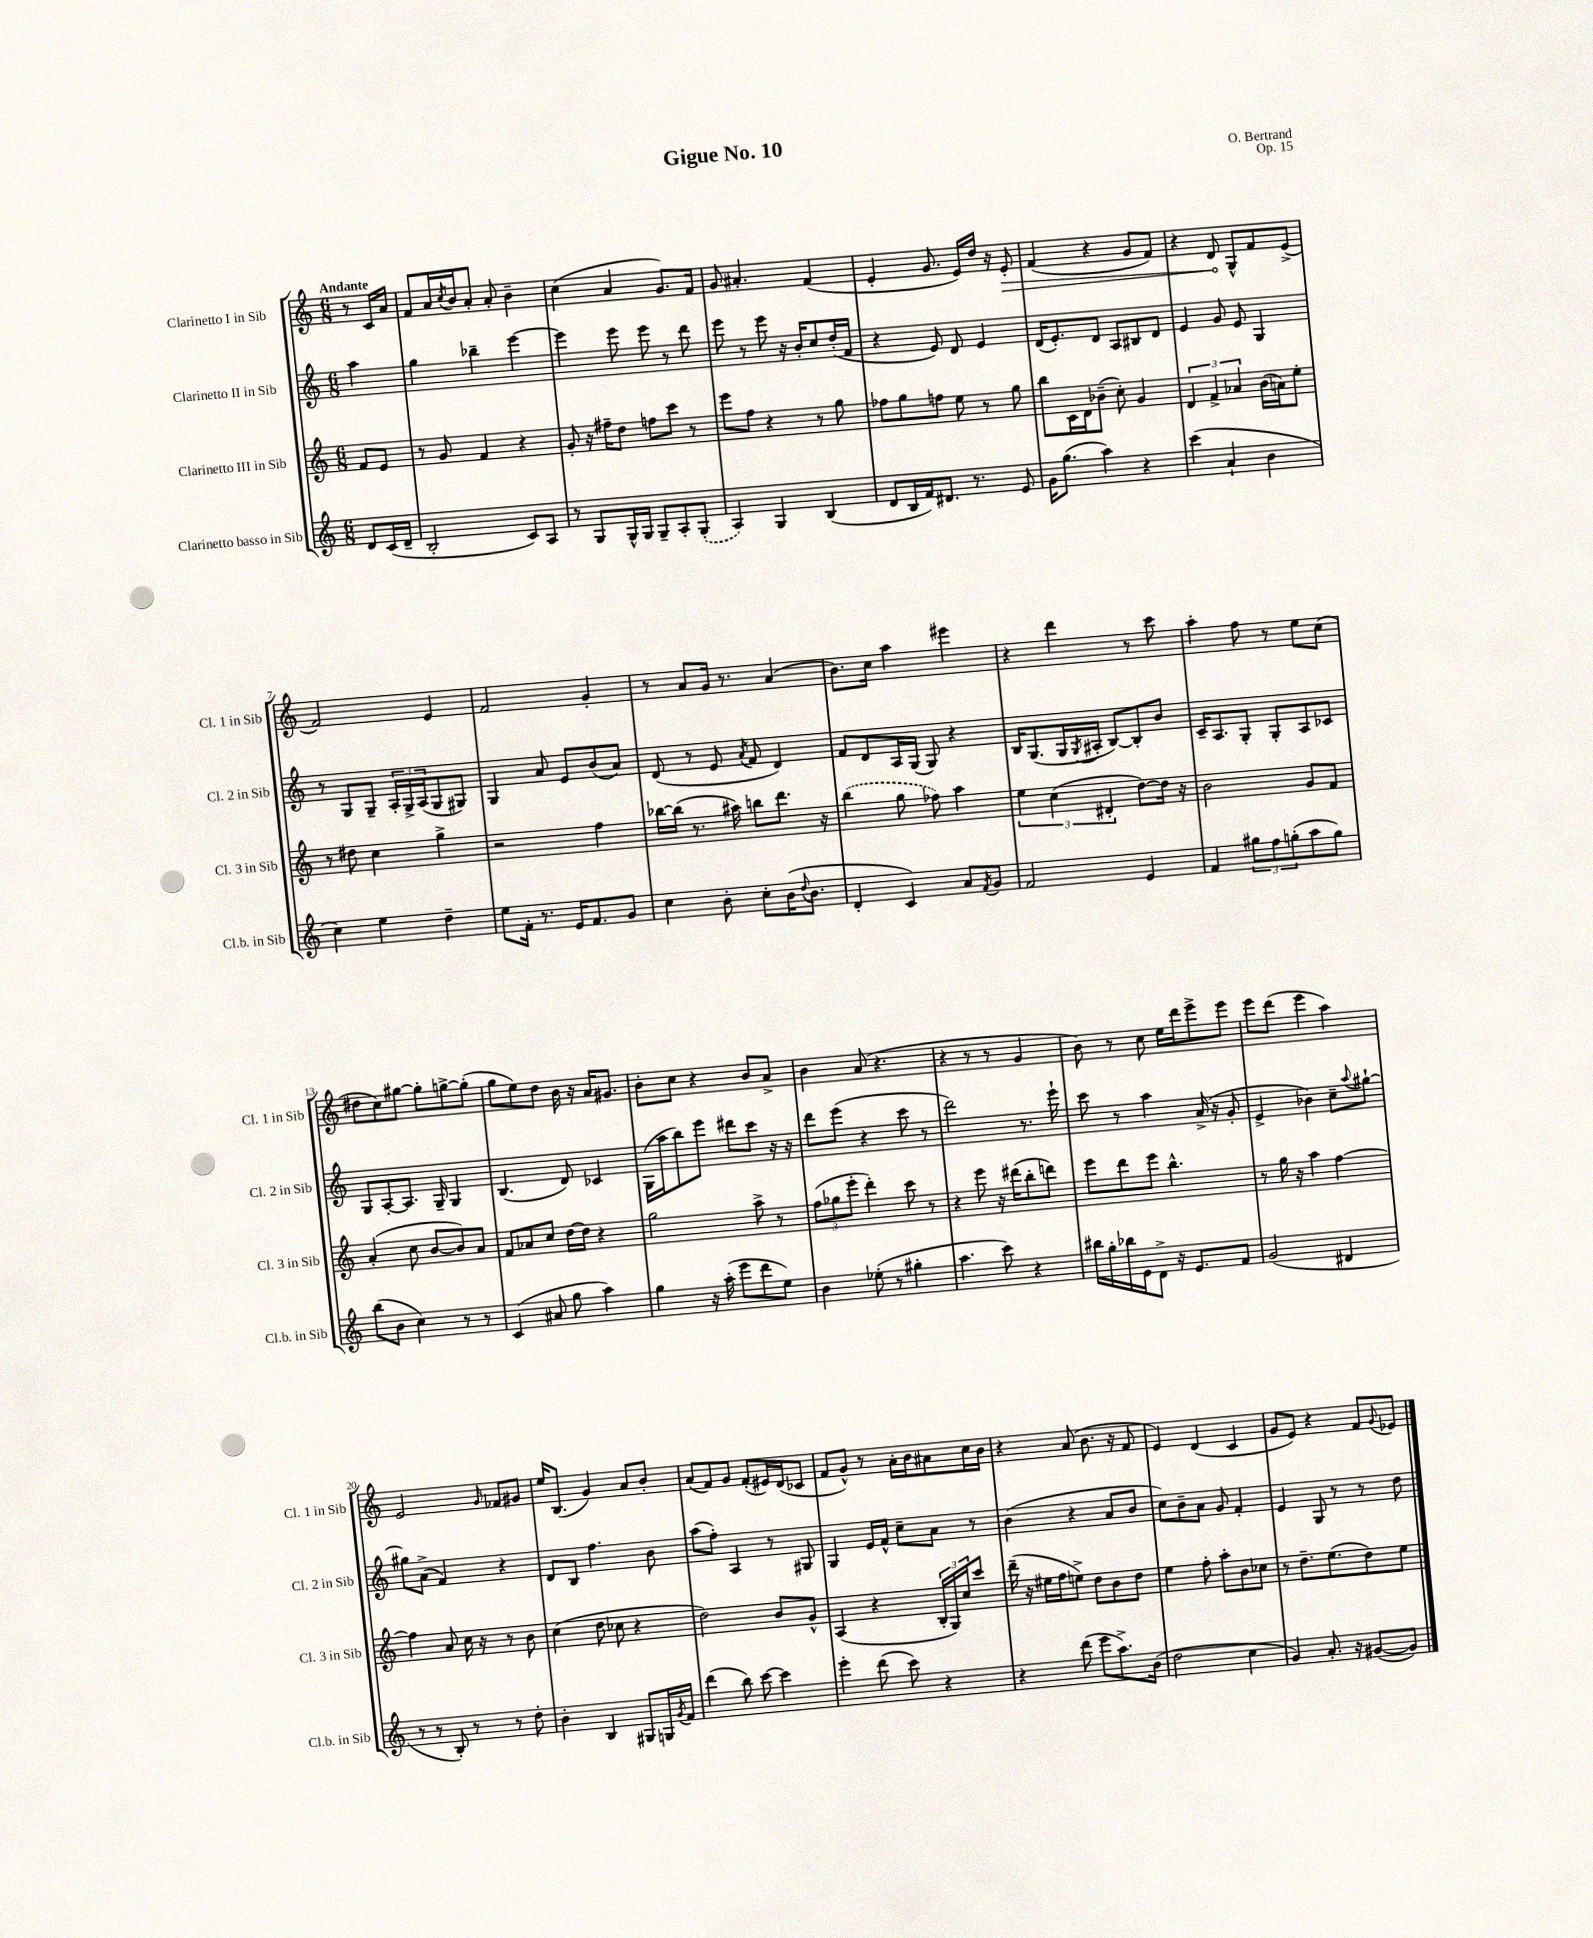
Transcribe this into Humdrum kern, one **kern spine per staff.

**kern	**kern	**kern	**kern
*staff4	*staff3	*staff2	*staff1
*clefG2	*clefG2	*clefG2	*clefG2
*k[]	*k[]	*k[]	*k[]
*M6/8	*M6/8	*M6/8	*M6/8
8d	8f	4aa	8r
(16c	8e	.	16c
16d~	.	.	16a
=	=	=	=
2B'	8r	4gg	8f
.	8g	.	16a
.	.	.	8qcc
.	.	.	16b
.	4f	4bb-~	8a'
.	.	.	8a'
8c)	4r	[4eee	4b~
8A	.	.	.
=	=	=	=
8r	8g'	4eee]	(4cc
8G	16r	.	.
.	16ff#~	.	.
16G^^	8dd	8eee	4a
16G	.	.	.
8G~	8ff	8eee	.
8A'	8ccc	8r	8.g)
(8G'	8r	8ddd	.
.	.	.	16f
=	=	=	=
4A)	8eee	8eee	8g
.	8ff	8r	4.a#'
4G	4r	8eee	.
.	.	16r	.
.	.	16b'	.
(4B	8r	8cc	(4f
.	8gg	(16dd'	.
.	.	16f	.
=	=	=	=
8d	8ff-	4r	4e'
16B	8gg	.	.
16f)	.	.	.
8.d#	8ff	8e)	8.g
.	8ee	8d	.
8.r	.	.	16e)
.	8r	4e	16dd
.	.	.	16r
8e	8gg	.	8e'
=	=	=	=
16g	8bb	(16d	(4f
(8.gg	.	8.e')	.
.	16c	.	.
.	16d	.	.
4aa)	(8b-~	8d	4r
.	8cc')	8A	.
4r	4g	8B#	8g
.	.	8d	8f)
=	=	=	=
(4ccc	6d	4e	4r
.	6f^	.	.
4a`	.	8g	8d
.	6a-	.	.
.	.	8e	8G^^
4b	(16b	4G	8f
.	16a)	.	.
.	8ee'	.	(8e^
=	=	=	=
4cc)	8r	8r	2f)
.	8dd#	8G	.
4ee	4cc	8G~	.
.	.	24A'	.
.	.	24G^	.
.	.	(24A	.
4dd~	4gg^	8G	4e
.	.	8G#)	.
=	=	=	=
8ee	2r	4G	2f
16f'	.	.	.
8.r	.	.	.
.	.	8a	.
16e	.	8e	.
8.f	.	.	.
.	4ff	(8b	4g'
8g	.	8a)	.
=	=	=	=
4cc	[16bb-	(8d	8r
.	(16bb-]	.	.
.	8.r	8r	8a
8b'	.	8e	16g
.	16aa#)	.	8.r
.	.	8qa	.
8cc'	8bb	8f	.
(16b	8.ddd	4d)	(4a
8qqdd	.	.	.
8.b	.	.	.
.	16r	.	.
=	=	=	=
4d'	(4bb	8f	8.b)
.	.	8d	.
.	.	.	16cc
4c)	8gg	16A	4aa
.	.	(16G	.
.	8ff-)	8G)	.
8a	4aa	4r	4eee#
8qf	.	.	.
8g	.	.	.
=	=	=	=
2f	6ee	16B	4r
.	.	(8.G	.
.	(6cc	.	.
.	.	16G	4ddd
.	.	8qG	.
.	.	16A#'	.
.	6d#'	.	.
.	.	[8B)	.
4e	[8dd)	8B']	8r
.	16dd]	8b	8ccc
.	16r	.	.
=	=	=	=
4f	2b	16c~	4aa'
.	.	8.A	.
12gg#	.	8G'	8ff
12ff	.	.	.
.	.	8G'	8r
(12gg'	.	.	.
8aa	8g	8A	8ee
8gg)	8f	8c-	(8cc
=	=	=	=
(8bb	(4a'	8G	8dd#
8b	.	[8A'	8cc)
4cc)	8cc	8.A]	[8gg#
.	[8b	.	8gg#']
.	.	16G~	.
8r	8b])	4G	[8gg^
8r	8a	.	(8gg']
=	=	=	=
(4c	8f	(4.B	8gg
.	8a-	.	8ee)
8a#	8cc	.	8dd
8gg	[16dd	8d)	16b
.	16dd]	.	16r
4aa)	4r	4c-	16a
.	.	.	8.g#
=	=	=	=
4gg	2gg	(16G	8b'
.	.	16aa	.
.	.	8bb)	8cc
16r	.	8eee	4r
(16aa'	.	.	.
8eee	.	8ddd#	.
8ddd	8aa^	8ccc	8b
8ee)	8r	16r	8a^
.	.	16r	.
=	=	=	=
4b	(12ff	8ddd	4b
.	12gg-	.	.
.	.	(8eee	.
.	12eee'	.	.
(8ee-'	4ddd')	4r	(8a
8r	.	.	4.r
4gg#'	8ccc	8ccc	.
.	8r	8r	.
=	=	=	=
4.aa	4r	2ddd)	4r
.	8eee	.	8r
8ccc)	16r	.	8r
.	(16ddd#	.	.
4r	8bb'	8.r	4g
.	8ddd)	.	.
.	.	16eee`	.
=	=	=	=
16bb#	8eee	8ccc	8b)
16gg'	.	.	.
16bb-	8ddd	8r	8r
16e	.	.	.
8d^	8eee	4aa	8cc
16r	4.bb^^	.	16ee
8.e	.	.	16ddd
.	.	(16a^	8eee^
.	.	16r	.
8f	.	8g'	8eee
=	=	=	=
(2g	8r	4e^	8eee
.	16gg	.	(8ddd
.	16r	.	.
.	4aa	4b-)	4eee
4d#	[4ff	8cc~	4aa)
.	.	8qqaa	.
.	.	[8gg#`	.
=	=	=	=
8r	4ff]	8gg#]	2e
8r	.	(8a^	.
8B')	8a	4f)	.
8r	16cc	.	.
.	16r	.	.
.	.	.	16qqg
8r	8r	4r	8f-
8dd'	8b	.	8g#
=	=	=	=
4b'	(4cc	8d	16ee
.	.	.	(8.B
.	.	8B	.
4B	8dd	4.ff	4g)
.	8cc-	.	.
8G#	4r	.	8a
16G	.	8b	8b'
8qg	.	.	.
16f	.	.	.
=	=	=	=
(4ddd	2dd)	(8aa	(8a
.	.	8ff')	8f)
8bb)	.	4A	8g
[8ccc	.	.	(8f'
4ccc]	8b	8r	16e#)
.	.	.	(16d
.	8g^^	8G#	8c-
=	=	=	=
4eee'	(4A	4G	8f
.	.	.	8g^^)
(8ddd	4r	16e	8r
.	.	16f^^	.
8ccc)	.	8cc~	16a'
.	.	.	16b
4r	24B'	8a	8a#
.	24G)	.	.
.	24cc	.	.
.	8ccc	8r	16cc
.	.	.	16b
=	=	=	=
4r	(16ddd~	(4b	4r
.	16r	.	.
.	16ee#	.	.
.	16ff	.	.
(8ddd	8ee^)	4r	(8a
8eee	8dd	.	8.b
8.aa^)	8b	8a	.
.	.	.	16r
.	8dd	8b	8f
(16b	.	.	.
=	=	=	=
2dd	4ee	8cc)	4e)
.	.	8b~	.
.	8ff'	8a	(4d
.	8aa'	8g	.
4cc	8b	4f'	4c
.	8cc-	.	.
=	=	=	=
4g)	8r	4e	8g
.	8.dd~	.	8e)
8.a'	.	8G	4r
.	(8.ee	.	.
.	.	8r	.
16r	.	.	.
([8g#	8dd)	8r	8f
.	.	.	8qqg
8g#])	8ee	8dd	8e-
==	==	==	==
*-	*-	*-	*-
